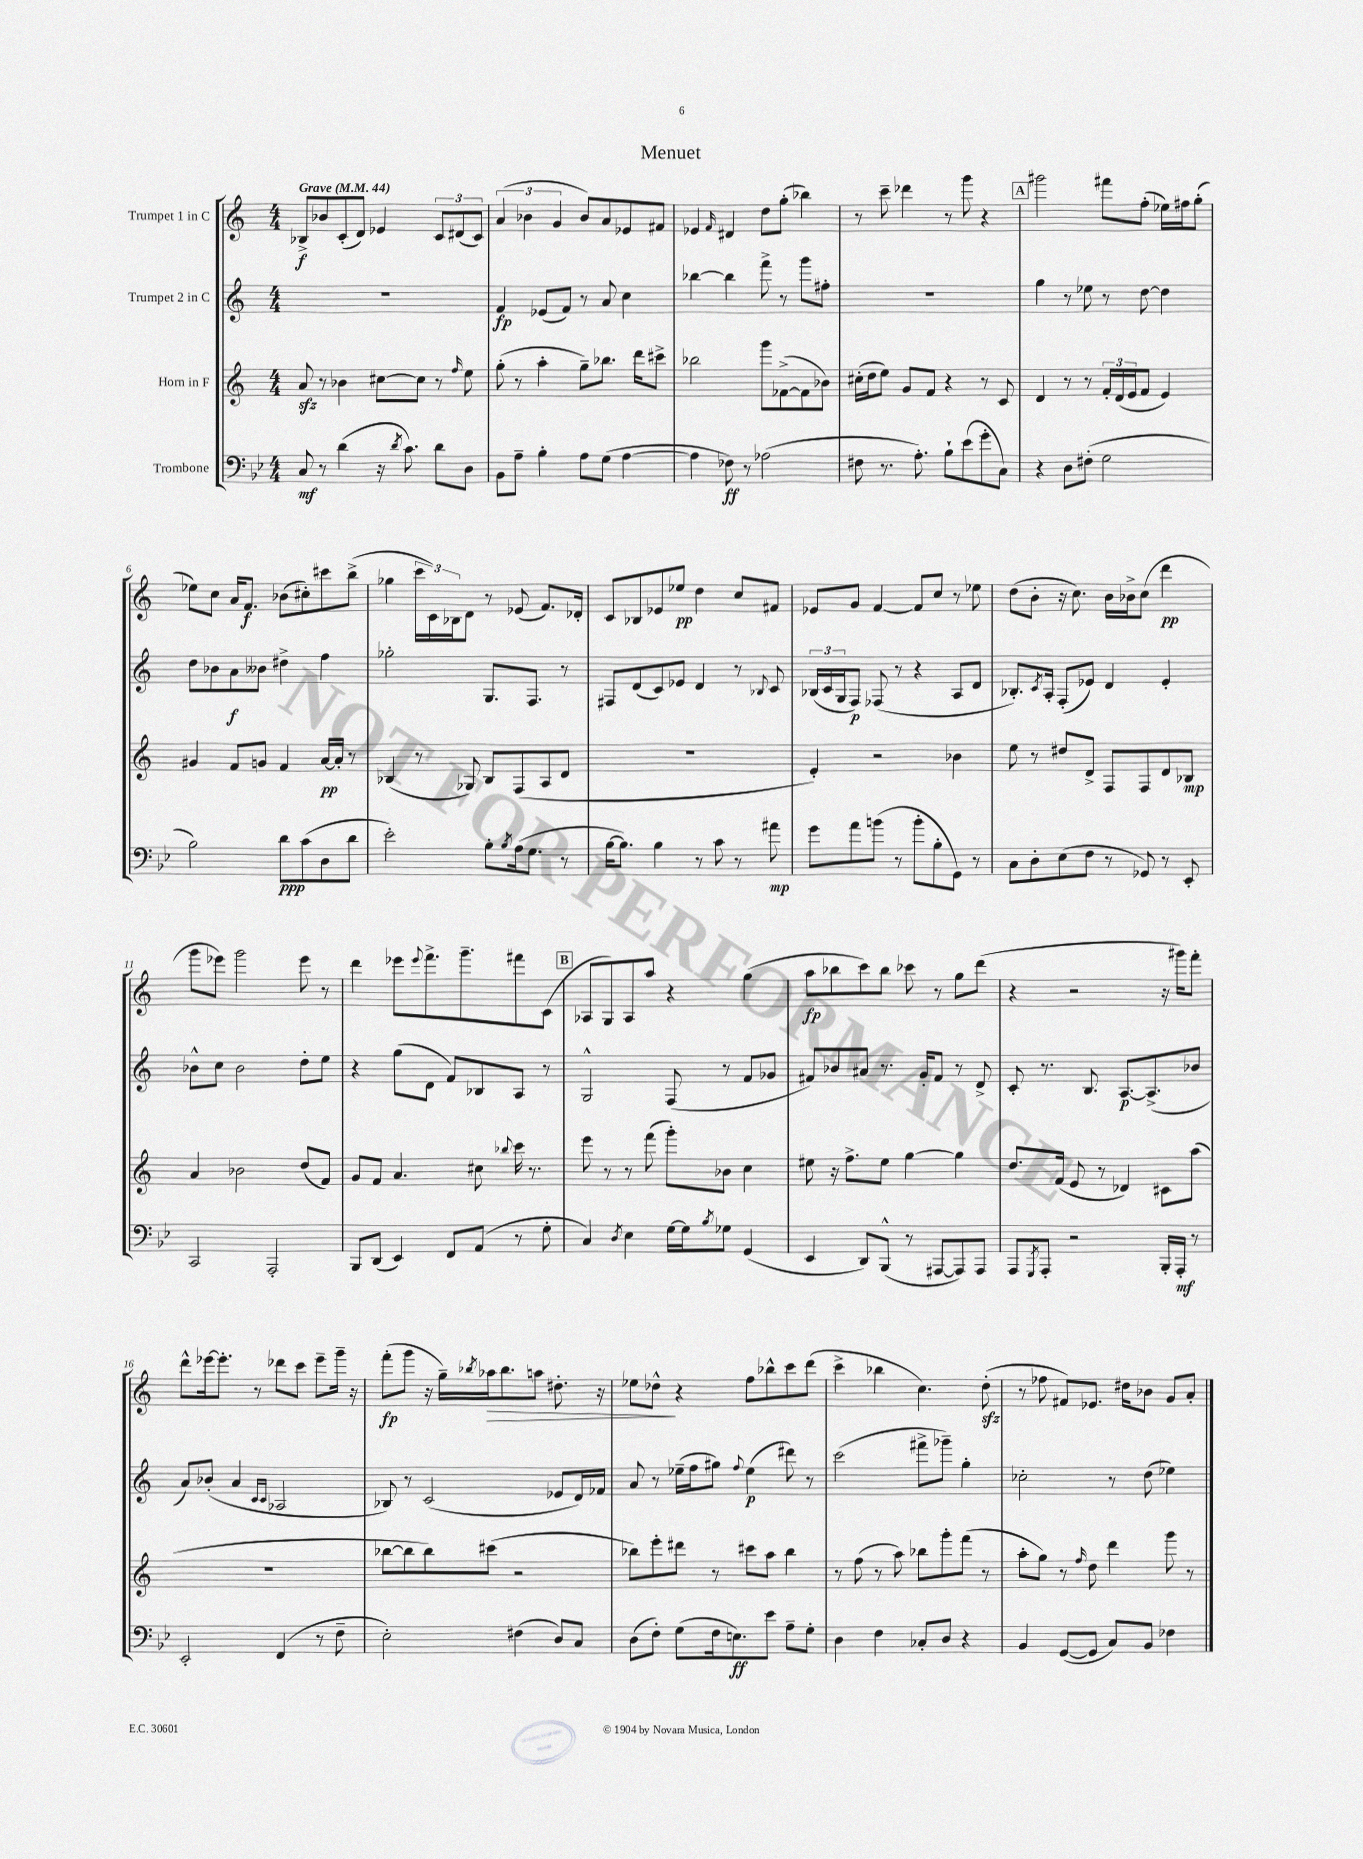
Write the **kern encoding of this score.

**kern	**dynam	**kern	**dynam	**kern	**dynam	**kern	**dynam
*part4	*part4	*part3	*part3	*part2	*part2	*part1	*part1
*staff4	*staff4	*staff3	*staff3	*staff2	*staff2	*staff1	*staff1
*I"Trombone	*	*I"Horn in F	*	*I"Trumpet 2 in C	*	*I"Trumpet 1 in C	*
*clefF4	*	*clefG2	*	*clefG2	*	*clefG2	*
*k[b-e-]	*	*k[]	*	*k[]	*	*k[]	*
*M4/4	*	*M4/4	*	*M4/4	*	*M4/4	*
*MM44	*	*MM44	*	*MM44	*	*MM44	*
=1	=1	=1	=1	=1	=1	=1	=1
!	!	!	!	!	!	!LO:TX:a:B:t=Grave	!
8C/	mf	8azz/	.	1r	.	8B-X^/L	f
8r	.	8r	.	.	.	8b-X/	.
(4d\	.	4b-X\	.	.	.	(8c'/	.
.	.	.	.	.	.	8d/J)	.
16r	.	[8cc#X\L	.	.	.	4e-X/	.
8qd/	.	.	.	.	.	.	.
8.c\)	.	.	.	.	.	.	.
.	.	8cc#\J]	.	.	.	.	.
8d\L	.	8r	.	.	.	12c/L	.
.	.	.	.	.	.	(12d#X/	.
.	.	16qqff/	.	.	.	.	.
8D\J	.	8ee\	.	.	.	.	.
.	.	.	.	.	.	12c/J)	.
=2	=2	=2	=2	=2	=2	=2	=2
8BB-\L	.	(8gg'\	.	4f/	fp	(6a/	.
8A~\J	.	8r	.	.	.	.	.
.	.	.	.	.	.	6b-X\	.
4B-'\	.	4aa'\	.	(8e-X/L	.	.	.
.	.	.	.	.	.	6g/	.
.	.	.	.	8f/J)	.	.	.
8A\L	.	8gg~\L)	.	8r	.	8b-/L)	.
(8G\J	.	8.bb-X\J	.	8a/	.	8a/	.
[4A\	.	.	.	4cc\	.	8e-X/	.
.	.	16ddd\KL	.	.	.	.	.
.	.	8ccc#X^\J	.	.	.	8f#X/J	.
=3	=3	=3	=3	=3	=3	=3	=3
4A\]	.	2bb-X\	.	[4bb-X\	.	4e-X/	.
.	.	.	.	.	.	16qqf/	.
8F-X\)	ff	.	.	4bb-\]	.	4d#X/	.
8r	.	.	.	.	.	.	.
(2A-X\	.	8ggg\L	.	8fff^\	.	8dd\L	.
.	.	([8f-X^\	.	8r	.	(8gg'\J	.
.	.	8f-\]	.	8ggg\L	.	4bb-X\)	.
.	.	8b-X\J)	.	8ff#X'\J	.	.	.
=4	=4	=4	=4	=4	=4	=4	=4
8F#X\	.	(16cc#X'\LL	.	1r	.	8r	.
.	.	16dd\J	.	.	.	.	.
8.r	.	8ee\J)	.	.	.	8ccc~\	.
.	.	8g/L	.	.	.	4ddd-X\	.
8.A'\)	.	.	.	.	.	.	.
.	.	8f/J	.	.	.	.	.
8B-`\L	.	4r	.	.	.	8r	.
(8e-\	.	.	.	.	.	8ggg\	.
8g'\	.	8r	.	.	.	4r	.
8C\J)	.	8c/	.	.	.	.	.
!!LO:REH:place=s1:t=A
=5	=5	=5	=5	=5	=5	=5	=5
4r	.	4d/	.	4gg\	.	2ggg#X\	.
8D\L	.	8r	.	8r	.	.	.
(8F#X'\J	.	8r	.	8ee-X\	.	.	.
2G\	.	24f'/LL	.	8r	.	8fff#X\L	.
.	.	(24d/	.	.	.	.	.
.	.	24e/J	.	.	.	.	.
.	.	8f/J	.	[8dd\	.	(8ff'\J	.
.	.	4e/)	.	4dd\]	.	16ee-X\LL)	.
.	.	.	.	.	.	16ff#X\J	.
.	.	.	.	.	.	(8gg'\J	.
!!LO:LB:g=z
=6	=6	=6	=6	=6	=6	=6	=6
2B-\)	.	4g#X/	.	8dd\L	.	8ee-X\L)	.
.	.	.	.	8b-X\	.	8cc\J	.
.	.	8f/L	.	8a\	f	16a/KL	.
.	.	.	.	.	.	8.f/J	f
.	.	8gn/J	.	8b--X\J	.	.	.
8d\L	ppp	4f/	.	4dd#X^\	.	(8b-X\L	.
(8c\	.	.	.	.	.	8cc#X'\)	.
8D\	.	[16a/LL	pp	4ff\	.	8ccc#X\	.
.	.	16a'/JJ]	.	.	.	.	.
8d\J	.	8r	.	.	.	(8bb^\J	.
=7	=7	=7	=7	=7	=7	=7	=7
2e-'\)	.	(4B-X/	.	2gg-X'\	.	4gg-X\	.
.	.	8r	.	.	.	24ccc\LL	.
.	.	.	.	.	.	24c\)	.
.	.	.	.	.	.	24B-X\J	.
.	.	8G-X/)	.	.	.	8d\J	.
8B-'\L	.	8B-/L	.	8.G/L	.	8r	.
8qB-/	.	.	.	.	.	.	.
(16A\k	.	(8F/	.	.	.	(8e-X/	.
8.G\J	.	.	.	8.F/J	.	.	.
.	.	8A/	.	.	.	8.f/L)	.
8r	.	8d/J	.	8r	.	.	.
.	.	.	.	.	.	16d-X'/Jk	.
=8	=8	=8	=8	=8	=8	=8	=8
[16B-\KL	.	1r	.	8F#X/L	.	8c/L	.
8.B-\J])	.	.	.	.	.	.	.
.	.	.	.	(8d/	.	8B-X/	.
4B-\	.	.	.	8c/)	.	8e-X/	.
.	.	.	.	8e-X/J	.	8ee-X/J	pp
8r	.	.	.	4d/	.	4dd\	.
8c\	.	.	.	.	.	.	.
8r	.	.	.	8r	.	8cc/L	.
.	.	.	.	8qqB-X/	.	.	.
8a#X\	mp	.	.	8c/	.	8f#X/J	.
=9	=9	=9	=9	=9	=9	=9	=9
8g\L	.	4e'/)	.	(24B-X/LL	.	8e-X/L	.
.	.	.	.	24c/	.	.	.
.	.	.	.	24G/J	.	.	.
8a\	.	.	.	8F/J)	p	8g/J	.
(8bn\J	.	2r	.	(8F-X/	.	[4f/	.
8r	.	.	.	8r	.	.	.
8b'\L	.	.	.	4r	.	8f/L]	.
8B-'\	.	.	.	.	.	8cc/J	.
8GG\J)	.	4b-X\	.	8A/L	.	8r	.
8r	.	.	.	8d/J	.	8ee-X\	.
=10	=10	=10	=10	=10	=10	=10	=10
8C\L	.	8ee\	.	8.B-X'/L)	.	(8dd\L	.
8D'\	.	8r	.	.	.	8b'\J	.
.	.	.	.	8qc/	.	.	.
.	.	.	.	16A'/Jk	.	.	.
(8E-\	.	8dd#X/L	.	(8F'/L	.	16r	.
.	.	.	.	.	.	8.cc\)	.
8F\J	.	8d^/J	.	8e-X/J)	.	.	.
8r	.	8F/L	.	4d/	.	16b\LL	.
.	.	.	.	.	.	16b-X^\J	.
8GG-X/)	.	8F/	.	.	.	(8cc\J	.
8r	.	8d/	.	4e-'/	.	4ddd\	pp
8EE-'/	.	8B-X/J	mp	.	.	.	.
!!LO:LB:g=z
=11	=11	=11	=11	=11	=11	=11	=11
2CC/	.	4a/	.	8b-X^^\L	.	8ggg\L	.
.	.	.	.	8cc\J	.	8eee-X\J)	.
.	.	2b-X\	.	2b-\	.	2ggg\	.
2AAA'/	.	.	.	.	.	.	.
.	.	(8dd/L	.	8dd'\L	.	8eee-\	.
.	.	8f/J)	.	8ee\J	.	8r	.
=12	=12	=12	=12	=12	=12	=12	=12
8BBB-/L	.	8g/L	.	4r	.	4ddd\	.
(8DD/J	.	8f/J	.	.	.	.	.
4EE-/)	.	4.a/	.	(8gg\L	.	8eee-X\L	.
.	.	.	.	.	.	8qqeee-/	.
.	.	.	.	8d\J	.	8.fff^\	.
8FF/L	.	.	.	8f/L)	.	.	.
.	.	.	.	.	.	8.ggg~\	.
(8AA/J	.	8cc#X\	.	8B-X/	.	.	.
.	.	8qqbb-X/	.	.	.	.	.
8r	.	16ccc\	.	8A/J	.	8fff#X\	.
.	.	8.r	.	.	.	.	.
8G'\	.	.	.	8r	.	(8c\J	.
!!LO:REH:place=s1:t=B
=13	=13	=13	=13	=13	=13	=13	=13
4C/)	.	8eee\	.	2G^^/	.	8A-X/L	.
.	.	8r	.	.	.	8G/)	.
8qD/	.	.	.	.	.	.	.
4E-\	.	8r	.	.	.	8A-/	.
.	.	(8fff\	.	.	.	8aa/J	.
[16G\LL	.	8ggg'\L)	.	(8F/	.	4r	.
16G\J]	.	.	.	.	.	.	.
8qB-/	.	.	.	.	.	.	.
8G-X\J	.	8b-X\J	.	8r	.	.	.
(4GG/	.	4cc\	.	8f/L	.	(4gg\	.
.	.	.	.	8g-X/J	.	.	.
=14	=14	=14	=14	=14	=14	=14	=14
4EE-/	.	8ee#X\	.	8f#X/L)	.	8aa\L	fp
.	.	16r	.	8b-X/	.	8bb-X\	.
.	.	8.ff^\L	.	.	.	.	.
8DD/L)	.	.	.	8a#X/J	.	8ccc\)	.
(8BBB-^^/J	.	8ee#\J	.	8.r	.	8bb-\J	.
8r	.	[4gg\	.	.	.	8ccc-X\	.
.	.	.	.	16g'/KL	.	.	.
[8AAA#X/L	.	.	.	8f#/J	.	8r	.
8AAA#/])	.	4gg\]	.	8r	.	8gg\L	.
8AAA#/J	.	.	.	8d^/	.	(8ddd\J	.
=15	=15	=15	=15	=15	=15	=15	=15
8AAA/L	.	8.dd/L	.	8c'/	.	4r	.
8qGGG/	.	.	.	.	.	.	.
8AAA'/J	.	.	.	8.r	.	.	.
.	.	(16f/Jk	.	.	.	.	.
2r	.	8e/	.	.	.	2r	.
.	.	.	.	8.B/	.	.	.
.	.	8r	.	.	.	.	.
.	.	4d-X/)	.	[8.A/L	p	.	.
.	.	.	.	(8.A^/]	.	.	.
16BBB-'/LL	.	8c#X\L	.	.	.	16r	.
16AAA'/JJ	mf	.	.	.	.	16ggg#X\KL)	.
8r	.	(8aa\J	.	8b-X/J	.	8fff'\J	.
!!LO:LB:g=z
=16	=16	=16	=16	=16	=16	=16	=16
2EE-'/	.	1r	.	8a/L)	.	8ddd^^\L	.
.	.	.	.	(8b-X'/J	.	[16eee-X\k	.
.	.	.	.	.	.	8.eee-'\J]	.
.	.	.	.	4a/	.	.	.
.	.	.	.	.	.	8r	.
.	.	.	.	16qqc/LL	.	.	.
.	.	.	.	16qqc/JJ	.	.	.
(4FF/	.	.	.	2A-X/	.	8ddd-X\L	.
.	.	.	.	.	.	8ccc\J	.
8r	.	.	.	.	.	8eee-~\L	.
8F~\	.	.	.	.	.	16ggg~\Jk	.
.	.	.	.	.	.	16r	.
=17	=17	=17	=17	=17	=17	=17	=17
2E-'\)	.	[8bb-X\L	.	8B-X/)	.	(8fff'\L	fp
.	.	8bb-\]	.	8r	.	8ggg\J	.
.	.	8bb-\)	.	(2c/	.	16r	.
.	.	.	.	.	.	16gg~\LL)	.
.	.	.	.	.	.	8qbb-X/	.
!	!	!	!	!	!	!	!LO:HP:b
.	.	(8ccc#X\J	.	.	.	16aa-X\J	>
.	.	.	.	.	.	8.bb-\	.
(4F#X\	.	2r	.	.	.	.	.
.	.	.	.	.	.	8aan\J	.
8D/L)	.	.	.	8e-X/L	.	8.dd#X'\	.
8C/J	.	.	.	16d/L)	.	.	.
.	.	.	.	16f-X/JJ	.	16r	.
=18	=18	=18	=18	=18	=18	=18	=18
(8D\L	.	8bb-X\L)	.	8a/	.	8ee-X\L	.
8F'\J)	.	8eee'\	.	8r	.	8dd-X^^\J	.
(8G\L	.	8ddd#X\J	.	(16ee-X~\LL	.	4r	]
.	.	.	.	16ff\J	.	.	.
16F\k	.	8r	.	8gg#X\J)	.	.	.
8.En\)	ff	.	.	.	.	.	.
.	.	.	.	8qqff/	.	.	.
.	.	8ccc#X\L	.	(4ee-\	p	8ff\L	.
8e-\J	.	8aa\J	.	.	.	8bb-X^^\	.
8A~\L	.	4bb-\	.	8ddd#X\)	.	8ccc\	.
8G'\J	.	.	.	8r	.	(8ddd\J	.
=19	=19	=19	=19	=19	=19	=19	=19
4D\	.	8r	.	(2ccc\	.	4ccc^\	.
.	.	(8ff\	.	.	.	.	.
4F\	.	8r	.	.	.	4bb-X\	.
.	.	8aa\)	.	.	.	.	.
8C-X'/L	.	8bb-X\L	.	8fff#X^\L	.	4.cc\)	.
8D/J	.	8ggg'\	.	8ggg-X~\J)	.	.	.
4r	.	(8fff\J	.	4gg'\	.	.	.
.	.	8r	.	.	.	(8ddzz'\	.
=20	=20	=20	=20	=20	=20	=20	=20
4BB-/	.	8aa'\L	.	2cc-X'\	.	8r	.
.	.	8gg\J)	.	.	.	8ff-X\	.
([8GG/L	.	8r	.	.	.	8f#X/L)	.
.	.	16qqff/	.	.	.	.	.
8GG/J]	.	8dd\	.	.	.	8.e-X/J	.
8C/L)	.	4ddd\	.	8r	.	.	.
.	.	.	.	.	.	16dd#X\KL	.
8BB-/J	.	.	.	(8dd\	.	8b-X\J	.
4F-X\	.	8ggg\	.	4ee-X\)	.	8g/L	.
.	.	8r	.	.	.	8a'/J	.
==	==	==	==	==	==	==	==
*-	*-	*-	*-	*-	*-	*-	*-
